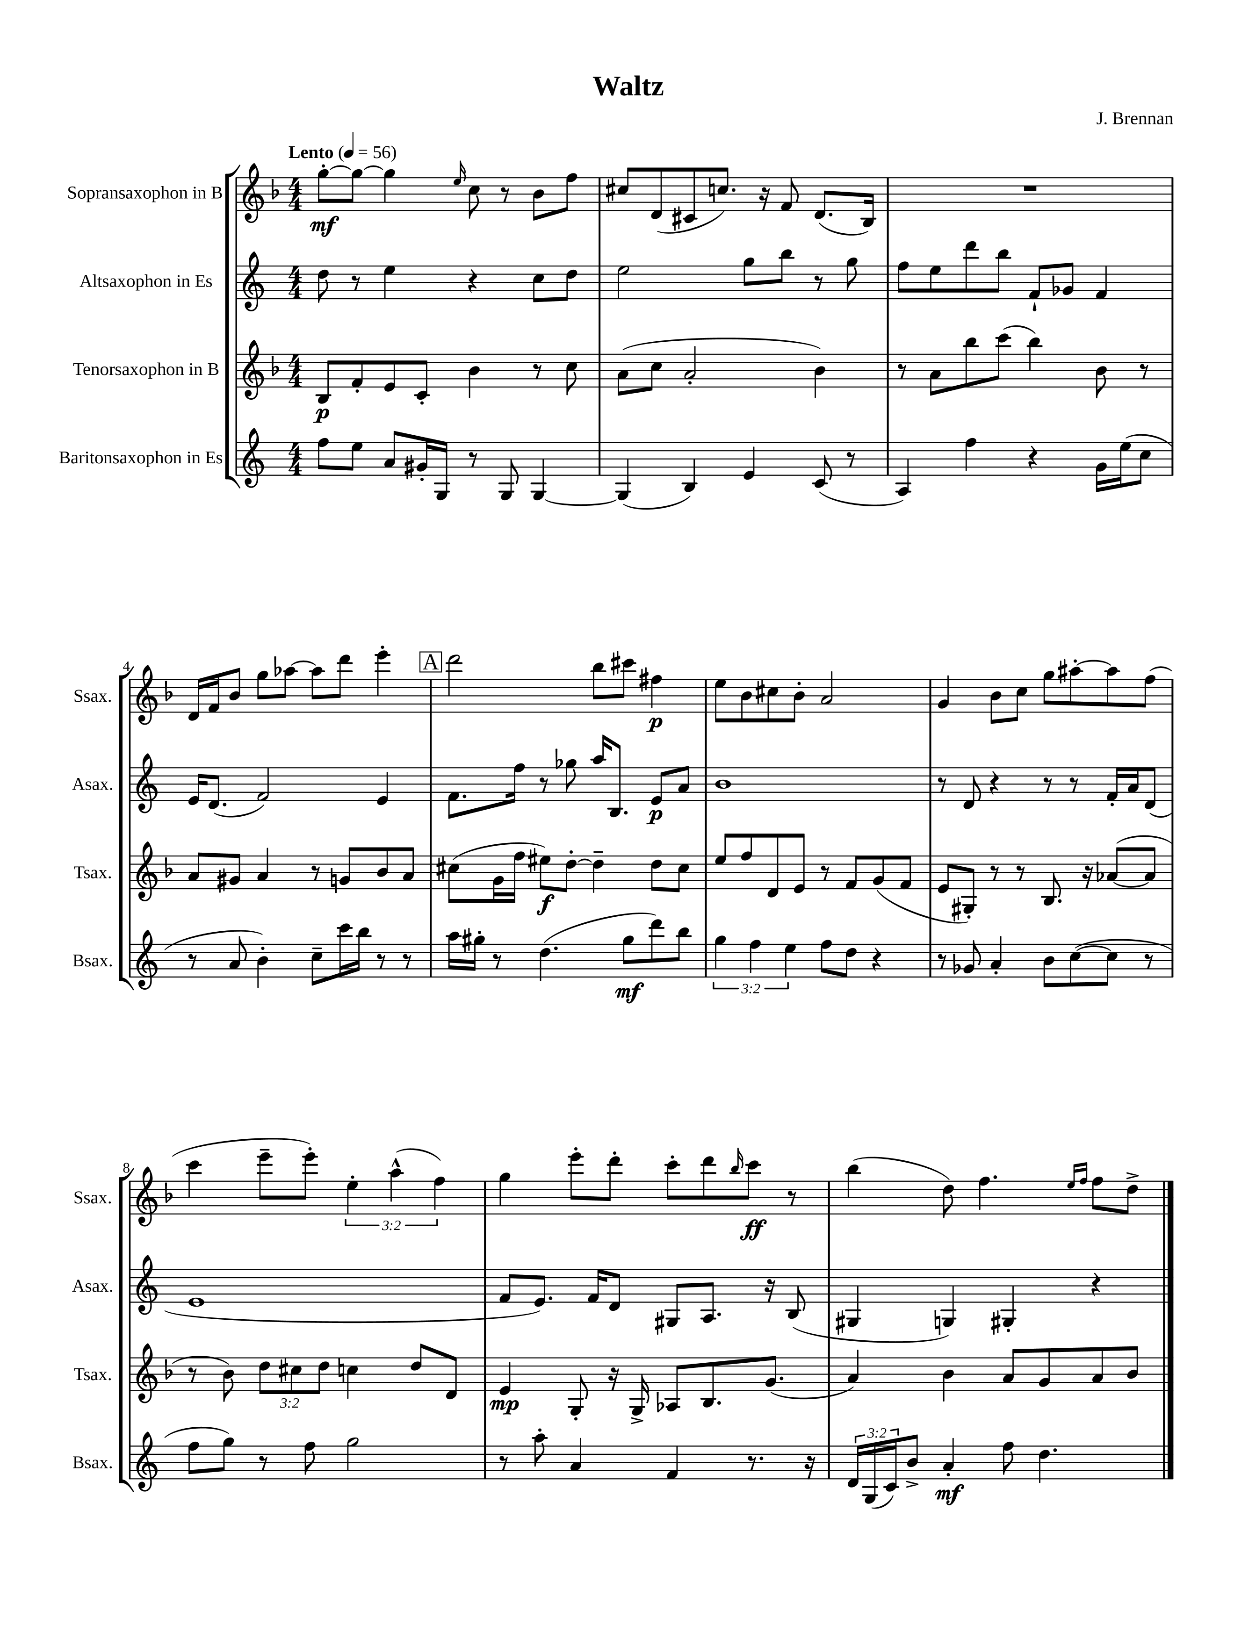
\header { title = "Waltz" composer = "J. Brennan" }
<<
\new StaffGroup <<
\new Staff = "s0" \with { instrumentName = "Sopransaxophon in B" shortInstrumentName = "Ssax." } {
    \clef treble \key f \major \numericTimeSignature \time 4/4 \override Staff.TupletNumber.text = #tuplet-number::calc-fraction-text \tempo "Lento" 4 = 56
    g''8~-.\mf g''8~ g''4 \grace { e''16 } c''8 r8 bes'8 f''8 |
    cis''8 d'8( cis'8 c''8.) r16 f'8 d'8.( bes16) |
    R1 |
    d'16 f'16 bes'8 g''8 aes''8~ aes''8 d'''8 e'''4-. |
    \mark \markup { \box "A" } d'''2 bes''8 cis'''8 fis''4\p |
    e''8 bes'8 cis''8 bes'8-. a'2 |
    g'4 bes'8 c''8 g''8 ais''8~-. ais''8 f''8( |
    c'''4 e'''8-- e'''8-.) \tuplet 3/2 { e''4-. a''4-^( f''4) } |
    g''4 e'''8-. d'''8-. c'''8-. d'''8 \grace { bes''16 } c'''8\ff r8 |
    bes''4( d''8) f''4. \grace { e''16 f''16 } f''8 d''8-> \bar "|." |
}
\new Staff = "s1" \with { instrumentName = "Altsaxophon in Es" shortInstrumentName = "Asax." } {
    \clef treble \key c \major \numericTimeSignature \time 4/4
    d''8 r8 e''4 r4 c''8 d''8 |
    e''2 g''8 b''8 r8 g''8 |
    f''8 e''8 d'''8 b''8 f'8-! ges'8 f'4 |
    e'16 d'8.( f'2) e'4 |
    \mark \markup { \box "A" } f'8. f''16 r8 ges''8 a''16 b8. e'8\p a'8 |
    b'1 |
    r8 d'8 r4 r8 r8 f'16-. a'16 d'8( |
    e'1 |
    f'8 e'8.) f'16 d'8 gis8 a8. r16 b8( |
    gis4 g4) gis4-. r4 \bar "|." |
}
\new Staff = "s2" \with { instrumentName = "Tenorsaxophon in B" shortInstrumentName = "Tsax." } {
    \clef treble \key f \major \numericTimeSignature \time 4/4 \override Staff.TupletNumber.text = #tuplet-number::calc-fraction-text
    bes8\p f'8-. e'8 c'8-. bes'4 r8 c''8 |
    a'8( c''8 a'2-. bes'4) |
    r8 a'8 bes''8 c'''8( bes''4) bes'8 r8 |
    a'8 gis'8 a'4 r8 g'8 bes'8 a'8 |
    \mark \markup { \box "A" } cis''8( g'16 f''16 eis''8\f) d''8~-. d''4-- d''8 cis''8 |
    e''8 f''8 d'8 e'8 r8 f'8 g'8( f'8 |
    e'8 gis8-.) r8 r8 bes8. r16 aes'8~( aes'8 |
    r8 bes'8) \tuplet 3/2 { d''8 cis''8 d''8 } c''4 d''8 d'8 |
    e'4\mp g8-. r16 g16-> aes8 bes8. g'8.( |
    a'4) bes'4 a'8 g'8 a'8 bes'8 \bar "|." |
}
\new Staff = "s3" \with { instrumentName = "Baritonsaxophon in Es" shortInstrumentName = "Bsax." } {
    \clef treble \key c \major \numericTimeSignature \time 4/4 \override Staff.TupletNumber.text = #tuplet-number::calc-fraction-text
    f''8 e''8 a'8 gis'16-. g16 r8 g8 g4~ |
    g4( b4) e'4 c'8( r8 |
    a4) f''4 r4 g'16 e''16( c''8 |
    r8 a'8 b'4-.) c''8-- c'''16 b''16 r8 r8 |
    \mark \markup { \box "A" } a''16 gis''16-. r8 d''4.( gis''8\mf d'''8) b''8 |
    \tuplet 3/2 { g''4 f''4 e''4 } f''8 d''8 r4 |
    r8 ges'8 a'4-. b'8 c''8~( c''8 r8 |
    f''8 g''8) r8 f''8 g''2 |
    r8 a''8-. a'4 f'4 r8. r16 |
    \tuplet 3/2 { d'16 g16( c'16) } b'8-> a'4-.\mf f''8 d''4. \bar "|." |
}
>>
>>
